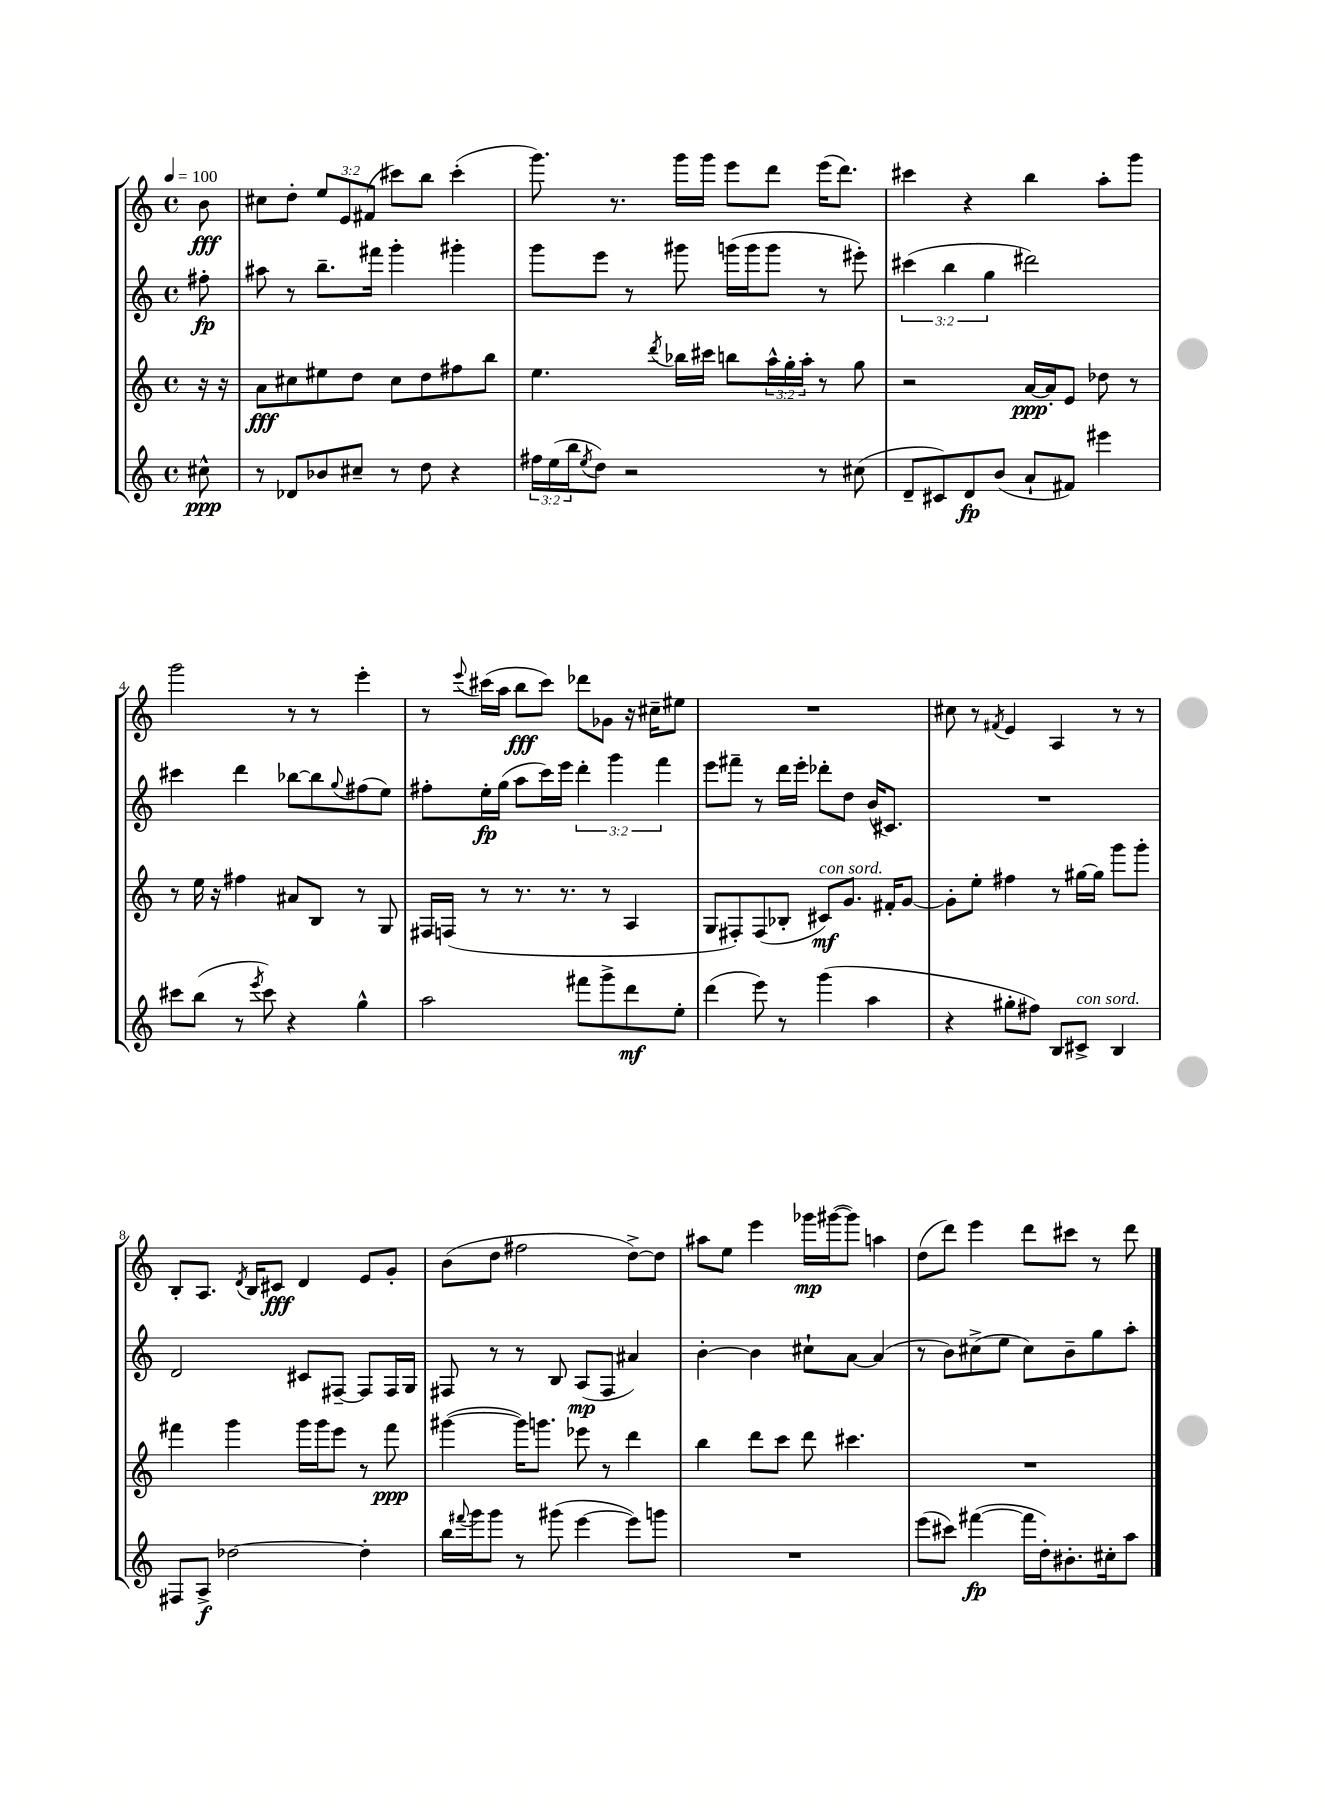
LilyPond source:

<<
\new StaffGroup <<
\new Staff = "s0" {
    \clef treble \key c \major \defaultTimeSignature \time 4/4 \override Staff.TupletNumber.text = #tuplet-number::calc-fraction-text \partial 8 \tempo 4 = 100
    b'8\fff |
    cis''8 d''8-. \tuplet 3/2 { e''8 e'8 fis'8( } cis'''8) b''8 cis'''4-.( |
    g'''8.) r8. g'''16 g'''16 e'''8 d'''8 e'''16( d'''8.) |
    cis'''4 r4 b''4 a''8-. g'''8 |
    g'''2 r8 r8 e'''4-. |
    r8 \appoggiatura { e'''8 } cis'''16( a''16 b''8\fff cis'''8) des'''8 ges'8 r16 cis''16-- eis''8 |
    R1 |
    cis''8 r8 \acciaccatura { fis'8 } e'4 a4 r8 r8 |
    b8-. a8. \acciaccatura { d'8 } b16 cis'8\fff d'4 e'8 g'8-. |
    b'8( d''8 fis''2 d''8~->) d''8 |
    ais''8 e''8 e'''4 ges'''16\mp gis'''16~( gis'''8) a''4 |
    d''8( d'''8) e'''4 d'''8 cis'''8 r8 d'''8 \bar "|." |
}
\new Staff = "s1" {
    \clef treble \key c \major \defaultTimeSignature \time 4/4 \override Staff.TupletNumber.text = #tuplet-number::calc-fraction-text \partial 8
    fis''8-.\fp |
    ais''8 r8 b''8.-- fis'''16 g'''4-. gis'''4-. |
    g'''8 e'''8 r8 gis'''8 g'''16( g'''16 g'''8 r8 eis'''8-.) |
    \tuplet 3/2 { cis'''4( b''4 g''4 } dis'''2) |
    cis'''4 d'''4 bes''8~ bes''8 \appoggiatura { g''8 } fis''8( e''8) |
    fis''8-. e''16-.\fp g''16( a''8 c'''16) e'''16 \tuplet 3/2 { d'''4-. g'''4 f'''4 } |
    e'''8 fis'''8-- r8 d'''16 e'''16-. des'''8-. d''8 b'16( cis'8.) |
    R1 |
    d'2 cis'8 fis8~-- fis8 fis16 g16 |
    fis8 r8 r8 b8 a8\mp( fis8 ais'4) |
    b'4~-. b'4 cis''8-! a'8~ a'4( |
    r8 b'8) cis''8->( e''8 cis''8) b'8-- g''8 a''8-. \bar "|." |
}
\new Staff = "s2" {
    \clef treble \key c \major \defaultTimeSignature \time 4/4 \override Staff.TupletNumber.text = #tuplet-number::calc-fraction-text \partial 8
    r16 r16 |
    a'8\fff cis''8 eis''8 d''8 cis''8 d''8 fis''8 b''8 |
    e''4. \acciaccatura { d'''8 } bes''16 cis'''16 b''8 \tuplet 3/2 { a''16-^ g''16-. a''16-. } r8 g''8 |
    r2 a'16~\ppp a'16-. e'8 des''8 r8 |
    r8 e''16 r16 fis''4 ais'8 b8 r8 g8 |
    fis16 f16( r8 r8. r8. r8 a4 |
    g8 fis8-.) fis8( bes8-. cis'8\mf^\markup { \italic "con sord." }) g'8. fis'16-. g'8~ |
    g'8-. e''8-. fis''4 r8 gis''16~ gis''16 g'''8 g'''8-. |
    fis'''4 g'''4 g'''16 g'''16 e'''8 r8 fis'''8\ppp |
    gis'''4~( gis'''16) g'''8. ees'''8 r8 d'''4 |
    b''4 d'''8 c'''8 d'''8 cis'''4. |
    R1 \bar "|." |
}
\new Staff = "s3" {
    \clef treble \key c \major \defaultTimeSignature \time 4/4 \override Staff.TupletNumber.text = #tuplet-number::calc-fraction-text \partial 8
    cis''8-^\ppp |
    r8 des'8 bes'8 cis''8-- r8 d''8 r4 |
    \tuplet 3/2 { fis''16 e''16( b''16 } \acciaccatura { e''8 } d''8) r2 r8 cis''8( |
    d'8-- cis'8) d'8\fp b'8( a'8-! fis'8) eis'''4 |
    cis'''8 b''8( r8 \acciaccatura { e'''8 } cis'''8) r4 g''4-^ |
    a''2 fis'''8 g'''8-> d'''8\mf e''8-. |
    d'''4( e'''8) r8 g'''4( a''4 |
    r4 gis''8-. fis''8) b8 cis'8->^\markup { \italic "con sord." } b4 |
    fis8 a8->\f des''2~ des''4-. |
    b''16 \appoggiatura { fis'''8 } g'''16 g'''8 r8 gis'''8( e'''4~ e'''8) g'''8 |
    R1 |
    e'''8( cis'''8) fis'''4~\fp( fis'''16 d''16-.) bis'8.-. cis''16-. a''8 \bar "|." |
}
>>
>>
